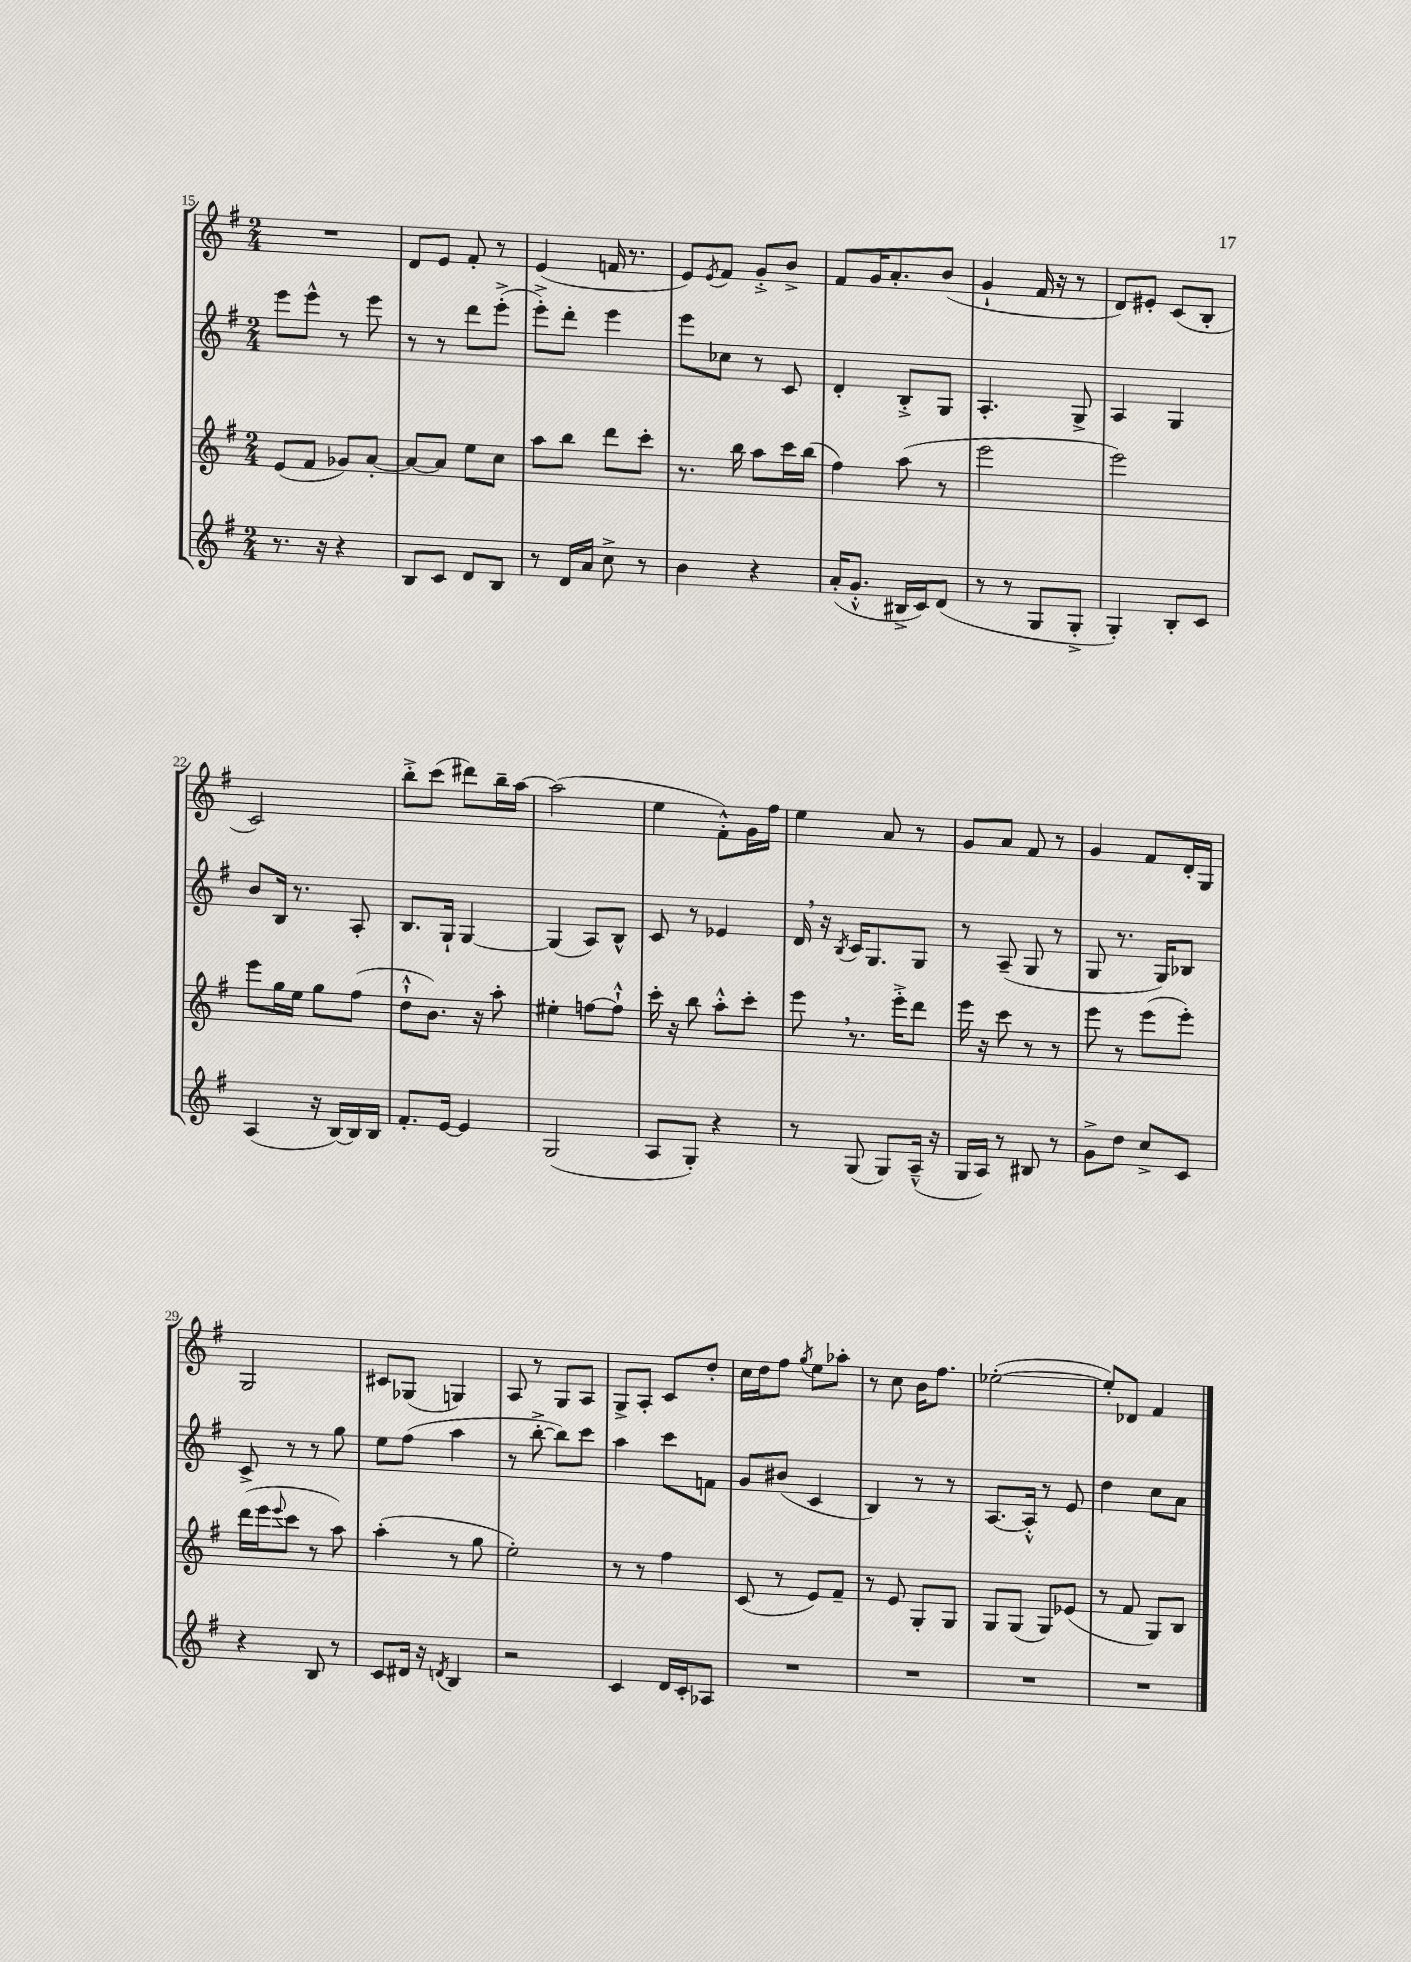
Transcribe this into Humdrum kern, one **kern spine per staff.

**kern	**kern	**kern	**kern
*staff4	*staff3	*staff2	*staff1
*clefG2	*clefG2	*clefG2	*clefG2
*k[f#]	*k[f#]	*k[f#]	*k[f#]
*M2/4	*M2/4	*M2/4	*M2/4
8.r	(8e	8eee	2r
.	8f#	8eee^^	.
16r	.	.	.
4r	8g-)	8r	.
.	[8a'	8eee	.
=	=	=	=
8B	8a_	8r	8d
8c	8a]	8r	8e
8d	8ee	8ddd	8f#'
8B	8cc	(8eee'^	8r
=	=	=	=
8r	8aa	8eee'^)	(4e
16d	8bb	8ddd'	.
16a	.	.	.
8cc^	8ddd	4eee	16f
.	.	.	8.r
8r	8ccc'	.	.
=	=	=	=
4b	8.r	8eee	8e)
.	.	.	8qe
.	.	8cc-	8f#
.	16bb	.	.
4r	8aa	8r	8g'^
.	16ccc	8c	8b^
.	(16bb	.	.
=	=	=	=
(16a'	4ff#)	4d'	8f#
8.g'^^	.	.	.
.	.	.	16g
.	.	.	8.a'
16B#^	(8aa	8B'^	.
16c)	.	.	.
(8d	8r	8G	(8b
=	=	=	=
8r	2eee	4.A'	4g`
8r	.	.	.
8G	.	.	16f#
.	.	.	16r
8G'^	.	8G^	8r
=	=	=	=
4G')	2eee)	4A	8d)
.	.	.	8e#'
8B'	.	4G	(8c
8c	.	.	8B'
=	=	=	=
(4A	8eee	8b	2c)
.	16gg	16B	.
.	16ee	8.r	.
16r	8gg	.	.
[16B)	.	.	.
16B]	(8ff#	8A'	.
16B	.	.	.
=	=	=	=
8.f#'	8dd`^^	8.B	8bb'^
.	8.b)	.	(8ccc
[16e	.	16G`	.
4e]	.	[4G	8ddd#)
.	16r	.	.
.	8aa'	.	16bb~
.	.	.	[16aa
=	=	=	=
(2G	4ee#'	(4G]	(2aa]
.	[8ff	8A)	.
.	8ff`^^]	8B^^	.
=	=	=	=
8A	16ccc'	8c	4ee
.	16r	.	.
8G')	8bb	8r	.
4r	8aa'^^	4e-	8f#'^^)
.	8ccc'	.	16g
.	.	.	16ff#
=	=	=	=
8r	8eee	16d	4ee
.	.	16r	.
.	.	8qB	.
(8G	8.r	16c	.
.	.	8.G	.
8G)	.	.	8a
.	16eee'^	.	.
(16A~^^	8ddd	8G	8r
16r	.	.	.
=	=	=	=
16G	16eee	8r	8g
16A)	16r	.	.
8r	8ccc	(8A~	8a
8B#	8r	8G	8f#
8r	8r	8r	8r
=	=	=	=
8g^	8eee	8G	4g
8dd	8r	8.r	.
8cc^	(8eee	.	8f#
.	.	16G)	.
8c	8eee')	8B-	16d'
.	.	.	16G
=	=	=	=
4r	(16ddd	8c^	2G
.	16eee	.	.
.	8qqeee	.	.
.	8ccc	8r	.
8B	8r	8r	.
8r	8aa)	8gg	.
=	=	=	=
8c	(4aa'	8ee	8c#
16d#	.	(8ff#	(8G-
16r	.	.	.
8qd	.	.	.
4B	8r	4aa	4G)
.	8gg	.	.
=	=	=	=
2r	2ee')	8r	8A
.	.	[8bb'^	8r
.	.	8bb])	8G
.	.	8ccc	8A
=	=	=	=
4c	8r	4aa	8G^
.	8r	.	8A'
16d	4ff#	8ccc	8c
16c'	.	.	.
8A-	.	8f	8dd'
=	=	=	=
2r	(8c	8g	16cc
.	.	.	16dd
.	8r	(8b#	8ff#
.	.	.	8qgg
.	8e)	4c	8ee
.	8f#~	.	8aa-'
=	=	=	=
2r	8r	4B)	8r
.	8e	.	8cc
.	8G'	8r	16b
.	.	.	8.ff#
.	8G	8r	.
=	=	=	=
2r	8G	[8.A	([2ee-'
.	(8G	.	.
.	.	16A'^^]	.
.	8G)	8r	.
.	(8e-	8e	.
=	=	=	=
2r	8r	4dd	8ee-'])
.	8f#	.	8d-
.	8G)	8cc	4f#
.	8B	8a	.
==	==	==	==
*-	*-	*-	*-
